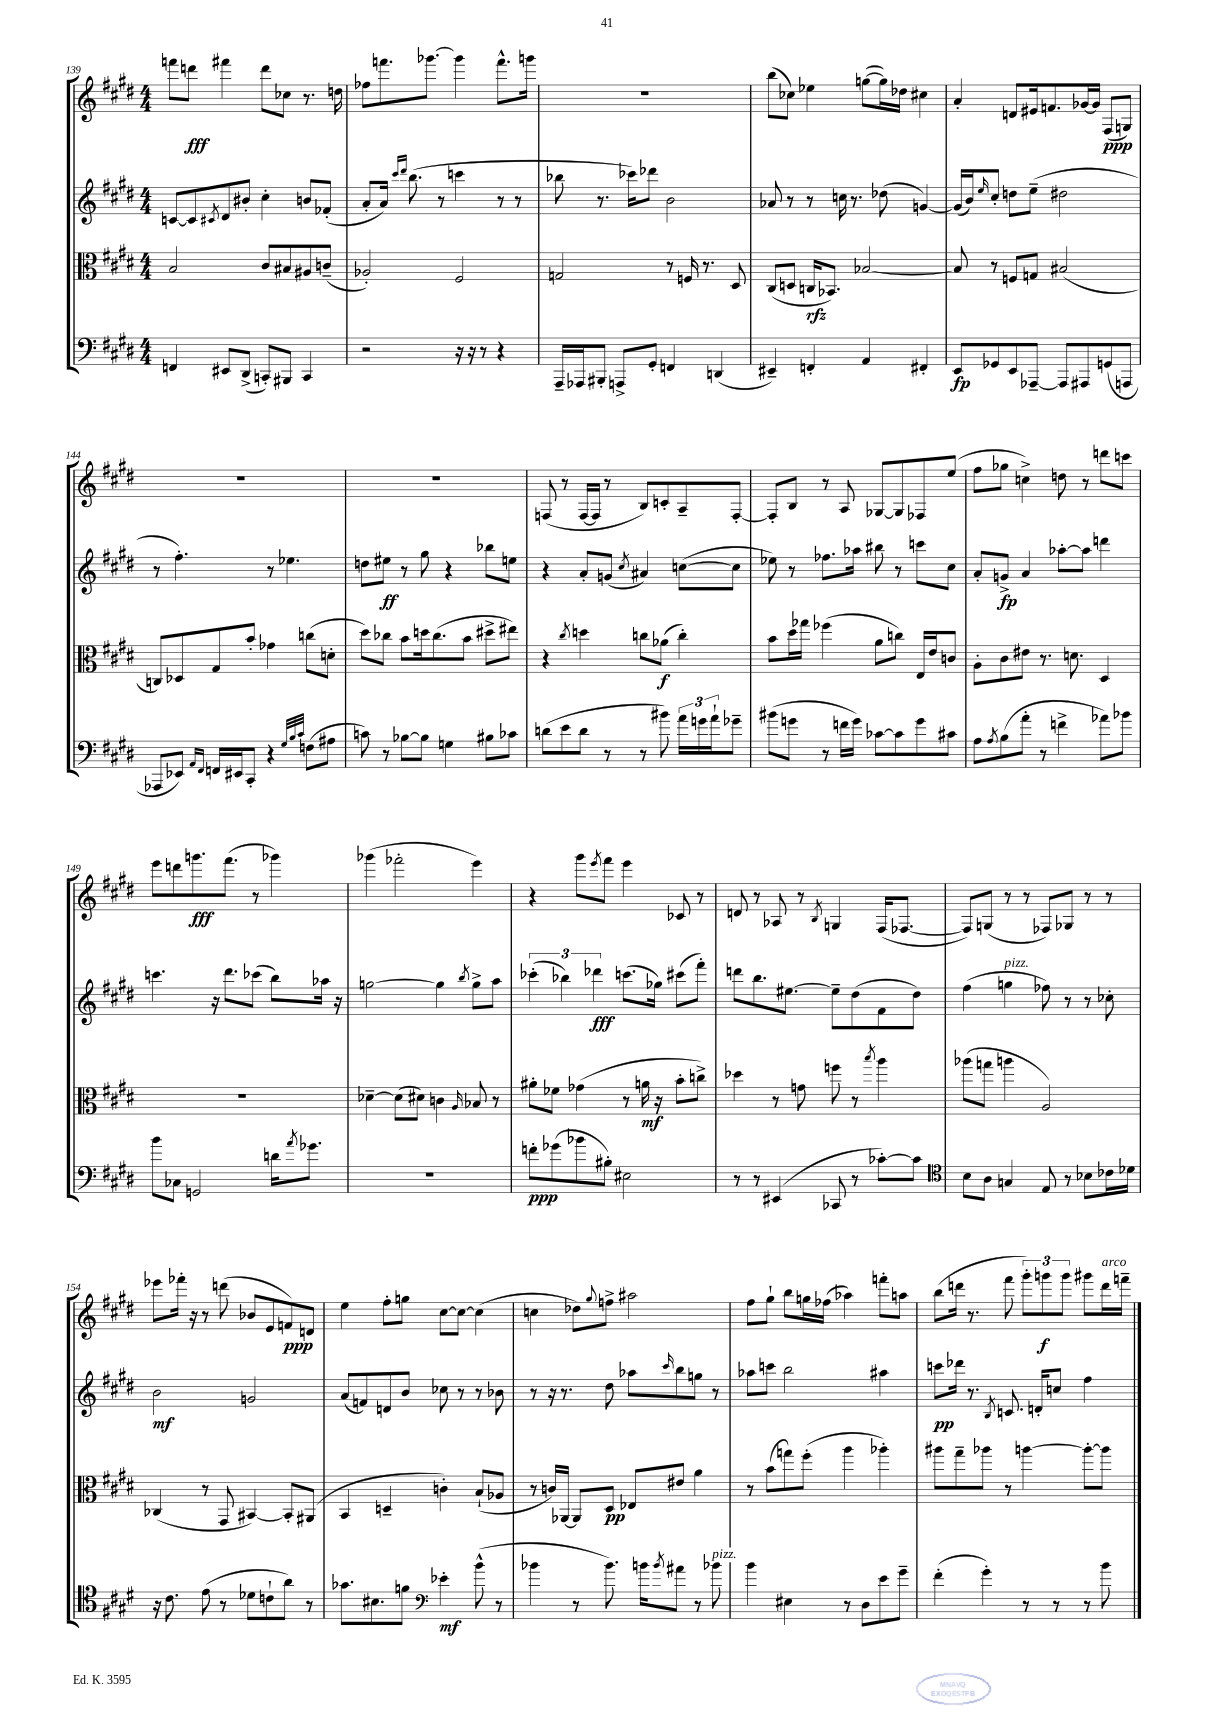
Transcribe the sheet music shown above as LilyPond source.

<<
\new StaffGroup <<
\new Staff = "s0" {
    \clef treble \key e \major \numericTimeSignature \time 4/4
    f'''8 d'''8\fff fis'''4 d'''8 ces''8 r8. d''16 |
    fes''8 f'''8. ges'''8.~ ges'''4 f'''8.-^ g'''16 |
    R1 |
    b''8( ces''8) ees''4 g''8~( g''16) des''16 cis''4 |
    a'4-. d'8 eis'16 f'8. ges'16~ ges'16 fis8\ppp( g8) |
    R1 |
    R1 |
    f8( r8 f16~ f16 r8 b8) c'8-. a8-- f8~-. |
    f8-. b8 r8 a8 ges8~ ges8 fes8 e''8( |
    fis''8 ges''8 c''4->) d''8 r8 d'''8 c'''8 |
    e'''8 d'''8 g'''8.\fff fis'''8.( r8 ges'''4) |
    ges'''4( fes'''2-. e'''4) |
    r4 gis'''8 \acciaccatura { e'''8 } fis'''8 e'''4 ces'8 r8 |
    d'8 r8 aes8 r8 \acciaccatura { b8 } g4 fis16( fes8.~ |
    fes8) g8( r8 r8 fes8) ges8 r8 r8 |
    ees'''8 fes'''16-. r16 r8 d'''8( bes'8 e'8 f'8\ppp) d'8 |
    e''4 fis''8-. g''8 cis''8~ cis''8~ cis''4( |
    c''4 des''8) \appoggiatura { gis''8 } f''8-> ais''2 |
    fis''8 gis''8-! b''8 g''16 fes''16( aes''4) f'''8-. a''8 |
    b''8( d'''16 r8. fis'''8 \tuplet 3/2 { gis'''8-.) g'''8\f g'''8 } gis'''8 d'''16^\markup { \italic "arco" } f'''16-- \bar "|." |
}
\new Staff = "s1" {
    \clef treble \key e \major \numericTimeSignature \time 4/4
    c'8~ c'8 \acciaccatura { cis'8 } dis'8 bis'8-. cis''4-. b'8 fes'8-.( |
    a'8-. a'16) \grace { cis'''16 dis'''16 } b''8.( r8 c'''4 r8 r8 |
    bes''8 r8. ces'''16) des'''8 b'2 |
    aes'8 r8 r8 c''16 r8. des''8( g'4~) |
    g'16( b'16) \grace { e''16 } cis''8-. d''8 e''8--( dis''2 |
    r8 fis''4.-.) r8 ees''4. |
    d''8 eis''8\ff r8 gis''8 r4 bes''8 e''8 |
    r4 a'8-. g'8( \acciaccatura { cis''8 } ais'4) c''8~( c''8 |
    ees''8) r8 fes''8. aes''16 bis''8 r8 c'''8 cis''8 |
    a'8-. g'8->\fp a'4 aes''8~-. aes''8 d'''4 |
    c'''4. r16 dis'''8. ces'''8( b''8) aes''16 r16 |
    g''2~ g''4 \acciaccatura { b''8 } g''8-> a''8 |
    \tuplet 3/2 { ces'''4-.( bes''4) des'''4\fff } c'''8.( ges''16) cis'''8( fis'''8-.) |
    d'''8 b''8. eis''8.~ eis''8-- dis''8( fis'8 dis''8) |
    fis''4( g''4^\markup { \italic "pizz." } fes''8) r8 r8 ces''8-. |
    b'2\mf g'2 |
    a'8( f'8) d'8 b'8 ces''8 r8 r8 bes'8 |
    r8 r16 r8. dis''8 aes''8 \grace { cis'''16 } b''8 g''8 r8 |
    aes''8 c'''8 b''2 ais''4 |
    c'''8\pp des'''16 r8. \acciaccatura { b8 } c'8. d'16-. c''8 fis''4 \bar "|." |
}
\new Staff = "s2" {
    \clef alto \key e \major \numericTimeSignature \time 4/4
    b2 cis'8 bis8 ais8 c'8--( |
    aes2-.) fis2 |
    g2 r8 f16 r8. dis8 |
    cis8( d8 c16\rfz bes,8.) bes2~ |
    bes8 r8 f8 g8 bis2( |
    c8) des8 gis8 b'8-. ges'4 c''8( d'8-. |
    dis''8) ces''8 b'8 d''16 ces''8.( b'8 dis''8-> eis''8) |
    r4 \acciaccatura { cis''8 } d''4 c''8 aes'8\f( c''4-.) |
    b'8 dis''16 ges''16 fes''4( a'8 c''8) e16 e'16 c'8 |
    a8-. cis'8 eis'8 r8. d'8. dis4 |
    R1 |
    des'4~-- des'8( dis'8) c'4 \grace { a16 } bes8 r8 |
    ais'8-. fes'8 ges'4( r8 a'16\mf r16 b'8-. c''8->) |
    des''4 r8 g'8 f''8 r8 \acciaccatura { b''8 } a''4 |
    aes''8( g''8 a''4 a2) |
    ces4( r8 gis,8 bis,4~) bis,8-. ais,8( |
    b,4 d4-- c'4-.) b8-!( aes8 |
    r8 c'16) aes,16~ aes,8 dis8\pp ees8 eis'8 a'4 |
    r8 b'8( g''8) fis''8-.( a''4 aes''4-.) |
    ais''8 gis''8-- aes''8 r8 a''4~ a''8~-. a''8 \bar "|." |
}
\new Staff = "s3" {
    \clef bass \key e \major \numericTimeSignature \time 4/4
    f,4 eis,8 dis,8->( c,8-.) bis,,8 c,4 |
    r2 r16 r16 r8 r4 |
    a,,16-- aes,,16 bis,,8-. a,,8-> gis,8-. f,4 d,4( |
    eis,4--) f,4-. a,4 fis,4-. |
    e,8\fp ges,8 e,8 aes,,8~-- aes,,8 ais,,8 g,8( a,,8 |
    aes,,8 ees,8) \grace { a,16 fis,16 } f,16 eis,16 cis,8-. r4 \grace { gis32 b32 cis'32 } f8( ais8 |
    c'8) r8 bes8~ bes8 g4 bis8 ces'8 |
    d'8( e'8 d'8 r8 r8 bis'8) \tuplet 3/2 { a'16 g'16 a'16-! } ges'8-- |
    bis'8( g'8 r8 f'16 g'16) ces'8~ ces'8 g'8 cis'8 |
    a8 \acciaccatura { a8 } b8( a'8-. r8 f'4-> aes'8) bes'8 |
    b'8 ces8 g,2 d'16 \acciaccatura { a'8 } ges'8. |
    R1 |
    f'8-.\ppp ges'8( bes'8 bis8-.) eis2 |
    r8 r8 eis,4( ces,8 r8 ces'8~-.) ces'8 |
    \clef tenor b8 a8 g4 e8 r8 bes8 ces'16 des'16 |
    r16 cis'8. e'8( r8 des'8 c'8-! a'8) r8 |
    ges'8. bis8. f'8 \clef bass ees'4-.\mf b'8-^( r8 |
    bes'4 r8 bes'8.) b'16 \acciaccatura { b'8 } ais'8 r8 bes'8^\markup { \italic "pizz." } |
    b'4 eis4 r8 dis8 e'8 gis'8-- |
    fis'4-.( gis'4-.) r8 r8 r8 b'8 \bar "|." |
}
>>
>>
\layout { \context { \Score currentBarNumber = #139 } }
